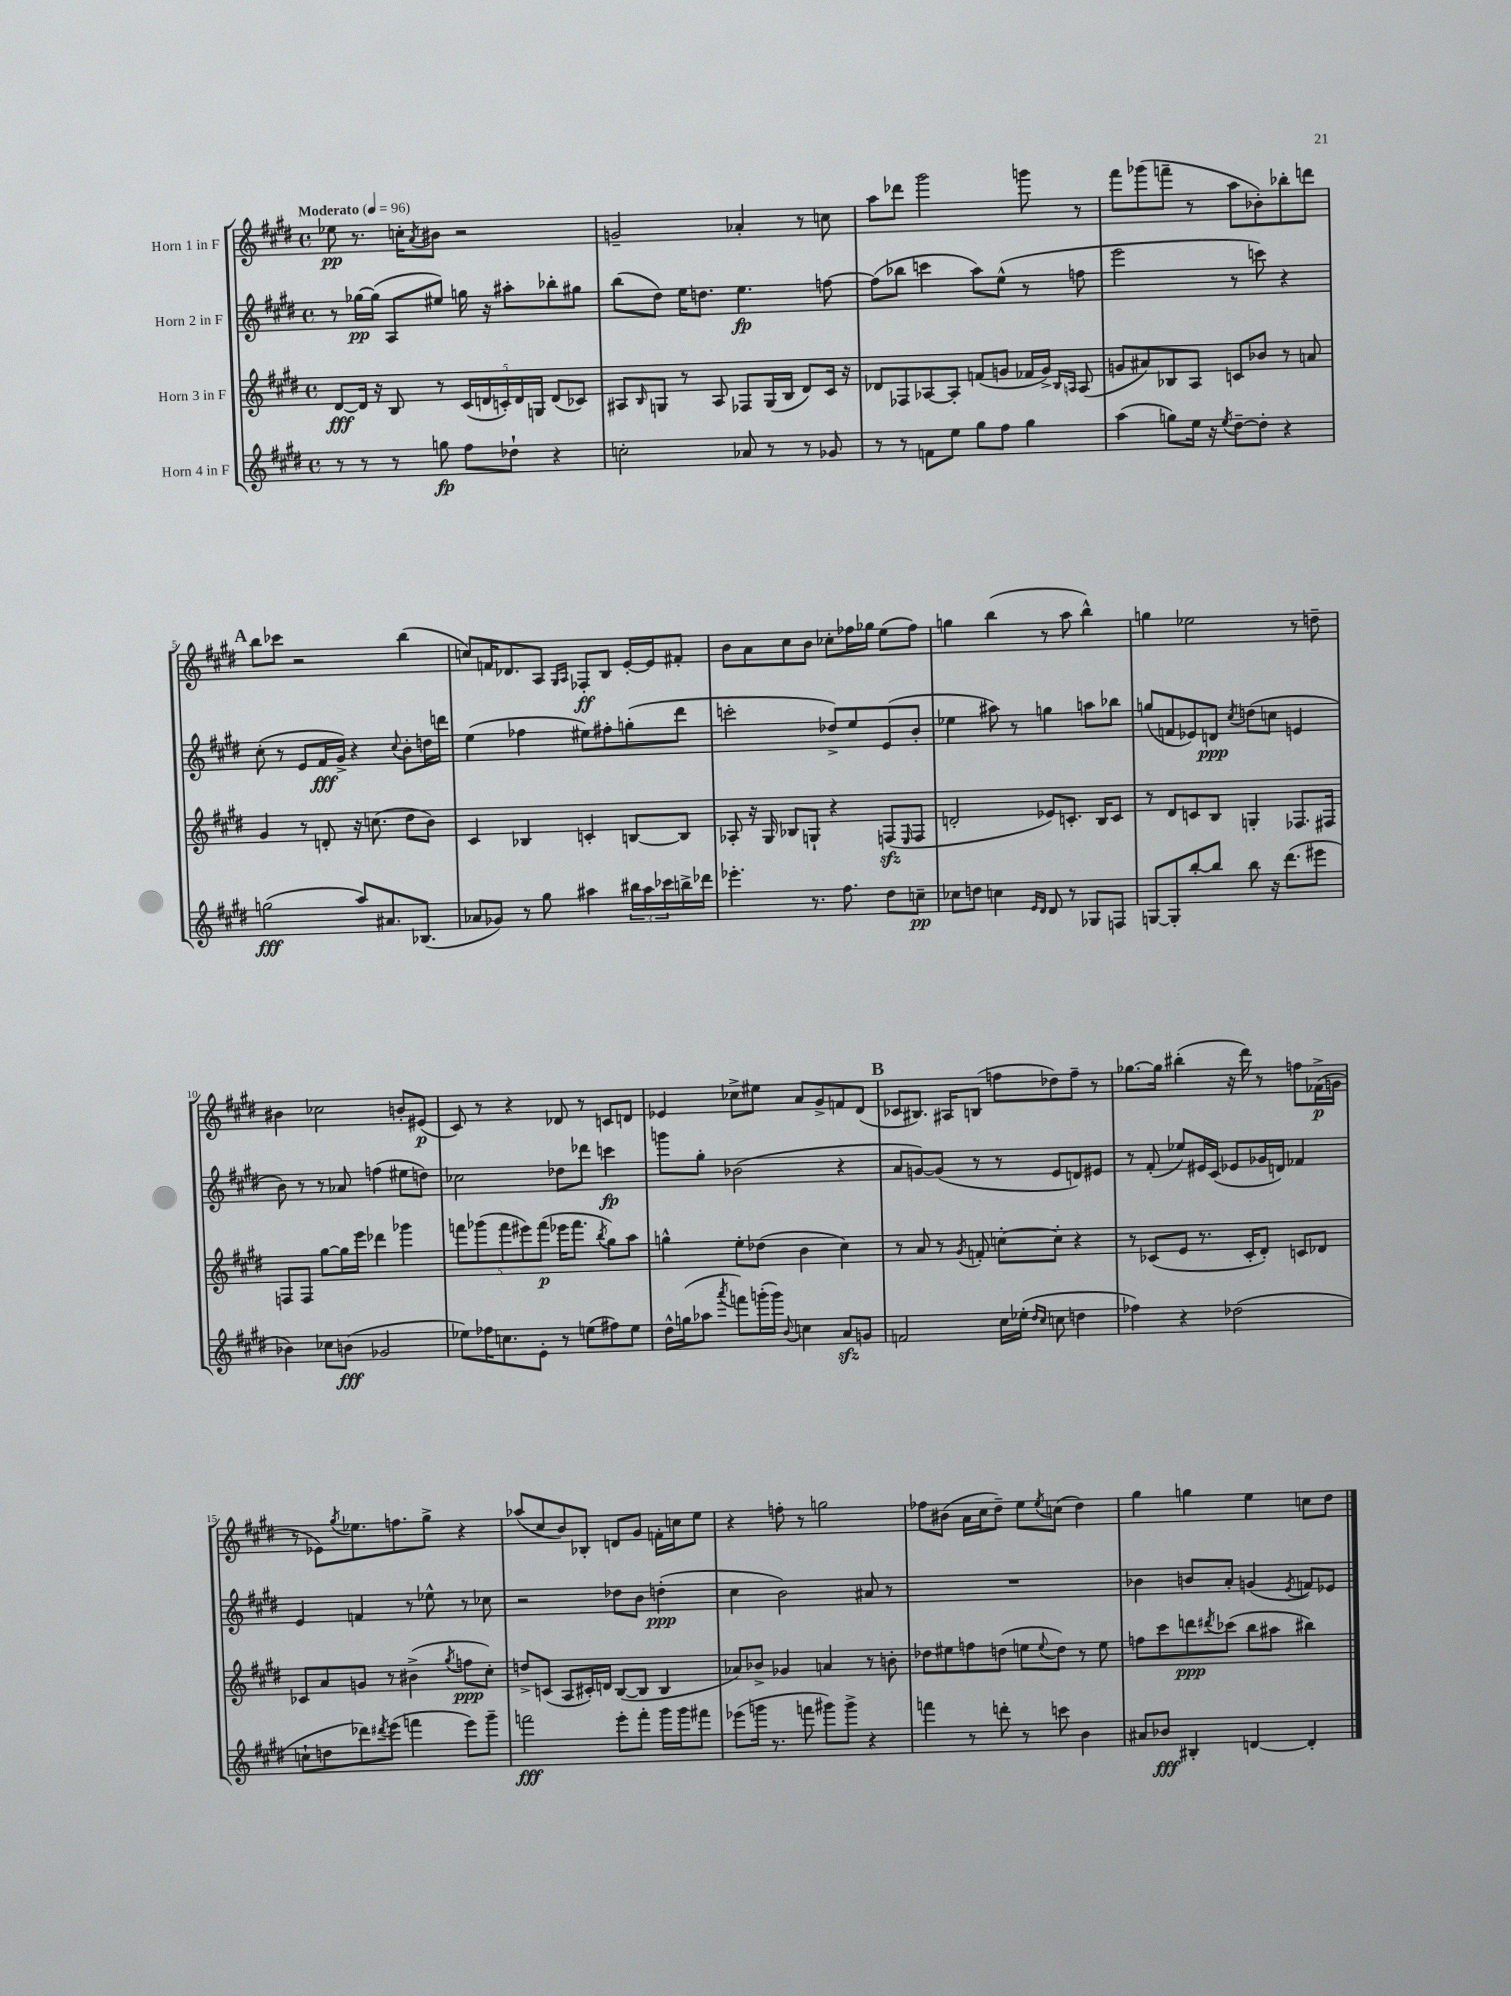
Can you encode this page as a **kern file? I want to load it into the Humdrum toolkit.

**kern	**dynam	**kern	**dynam	**kern	**dynam	**kern	**dynam
*part4	*part4	*part3	*part3	*part2	*part2	*part1	*part1
*staff4	*staff4	*staff3	*staff3	*staff2	*staff2	*staff1	*staff1
*I"Horn 4 in F	*	*I"Horn 3 in F	*	*I"Horn 2 in F	*	*I"Horn 1 in F	*
*clefG2	*	*clefG2	*	*clefG2	*	*clefG2	*
*k[f#c#g#d#]	*	*k[f#c#g#d#]	*	*k[f#c#g#d#]	*	*k[f#c#g#d#]	*
*M4/4	*	*M4/4	*	*M4/4	*	*M4/4	*
*met(c)	*	*met(c)	*	*met(c)	*	*met(c)	*
*MM96	*	*MM96	*	*MM96	*	*MM96	*
=1	=1	=1	=1	=1	=1	=1	=1
!	!	!	!	!	!	!LO:TX:a:B:t=Moderato	!
8r	.	[8d#/L	fff	8r	.	8ee-X\	pp
8r	.	16d#/Jk]	.	[16gg-X\LL	pp	8.r	.
.	.	16r	.	(16gg-\JJ]	.	.	.
8r	.	8B/	.	8A/L	.	.	.
.	.	.	.	.	.	16ccn'\KL	.
.	.	.	.	.	.	8qa/	.
8ggn\	fp	8r	.	8ee#X/J)	.	8b#X\J	.
8ff#\L	.	(20c#/LL	.	16ggn\	.	2r	.
.	.	20dn/	.	.	.	.	.
.	.	.	.	16r	.	.	.
.	.	20cn'/)	.	.	.	.	.
8dd-X`\J	.	.	.	8aa#X'\L	.	.	.
.	.	20d/	.	.	.	.	.
.	.	20Gn/JJ	.	.	.	.	.
4r	.	(8d/L	.	8bb-X'\	.	.	.
.	.	8c-X/J)	.	8gg#X\J	.	.	.
=2	=2	=2	=2	=2	=2	=2	=2
2ccn'\	.	8A#X/L	.	(8bb\L	.	2gn~/	.
.	.	16qqB/	.	.	.	.	.
.	.	8Gn/J	.	8dd#\J)	.	.	.
.	.	8r	.	16ee\KL	.	.	.
.	.	.	.	8.ddn\J	.	.	.
.	.	8A#/	.	.	.	.	.
8a-X/	.	8F-X/L	.	4.ee\	fp	4a-X'/	.
8r	.	(16G/L	.	.	.	.	.
.	.	16B/JJ	.	.	.	.	.
8r	.	8d#/L)	.	.	.	8r	.
8g-X/	.	16c#/Jk	.	[8ffn\	.	8ccn\	.
.	.	16r	.	.	.	.	.
=3	=3	=3	=3	=3	=3	=3	=3
8r	.	8d-X/L	.	(8ff\L]	.	8aa\L	.
8r	.	8F-X/	.	8bb-X\J	.	8ddd-X\J	.
8fn\L	.	[8A-X/	.	4cccn\	.	2ggg#\	.
8ee\J	.	8A-'/J]	.	.	.	.	.
8gg#\L	.	(8fn/L	.	8aa\L)	.	.	.
8ff#\J	.	8gn/J	.	(8ee^^\J	.	.	.
4gg#\	.	16f-X/LL	.	8r	.	8gggn\	.
.	.	16g^/JJ)	.	.	.	.	.
.	.	16qqB/LL	.	.	.	.	.
.	.	16qqAn/JJ	.	.	.	.	.
.	.	(8A/	.	8ffn\	.	8r	.
=4	=4	=4	=4	=4	=4	=4	=4
(4aa\	.	8gn/L	.	2eee\	.	8fff#\L	.
.	.	8a#X/)	.	.	.	(8ggg-X\	.
8ggn\L)	.	8B-X/	.	.	.	8fffn~\J	.
16ee\Jk	.	8A/J	.	.	.	8r	.
16r	.	.	.	.	.	.	.
8qee/	.	.	.	.	.	.	.
[8dd#~\L	.	8cn/L	.	8r	.	8aa\L	.
8dd#'\J]	.	8b-X/J	.	8cccn\)	.	8b-X'\)	.
4r	.	8r	.	4r	.	8bb-X'\	.
.	.	8an/	.	.	.	8dddn\J	.
!!LO:LB:g=z
!!LO:REH:place=s1:t=A
=5	=5	=5	=5	=5	=5	=5	=5
(2ggn\	fff	4g#/	.	(8cc#'\	.	8bb\L	.
.	.	.	.	8r	.	8ccc-X\J	.
.	.	8r	.	8e/L	.	2r	.
.	.	8dn'/	.	16f#/L	fff	.	.
.	.	.	.	16g#^/JJ)	.	.	.
8aa/L)	.	16r	.	4r	.	.	.
.	.	(8.ccn\	.	.	.	.	.
8.a#X/	.	.	.	.	.	.	.
.	.	.	.	8qqcc#/	.	.	.
.	.	8dd#\L	.	8b'\L	.	(4bb\	.
(8.B-X/J	.	.	.	.	.	.	.
.	.	8b\J)	.	16ddn\L	.	.	.
.	.	.	.	16dddn\JJ	.	.	.
=6	=6	=6	=6	=6	=6	=6	=6
8a-X/L	.	4c#/	.	(4ee\	.	8ccn/L)	.
8g-X/J)	.	.	.	.	.	16fn/K	.
.	.	.	.	.	.	8.d-X/	.
8r	.	4B-X/	.	4ff-X\	.	.	.
8gg#\	.	.	.	.	.	8A/J	.
.	.	.	.	.	.	16qqG#/LL	.
.	.	.	.	.	.	16qqA/JJ	.
4aa#X\	.	4cn'/	.	8ee#X\L)	.	8F-X'/L	ff
.	.	.	.	8ff#X'\	.	8B/J	.
24bb#X\LL	.	[8Bn/L	.	(8ggn'\	.	[16e'/LL	.
24aa#\	.	.	.	.	.	.	.
.	.	.	.	.	.	16e/J]	.
24ccc-X\	.	.	.	.	.	.	.
16bbn^\	.	8B/J]	.	8ddd#\J	.	8f#X'/J	.
16ddd-X\JJ	.	.	.	.	.	.	.
=7	=7	=7	=7	=7	=7	=7	=7
4.eee-X'\	.	8A-X'/	.	2cccn'\	.	8b\L	.
.	.	16r	.	.	.	8a\	.
.	.	16G#/	.	.	.	.	.
.	.	8B-X/L	.	.	.	8cc#\	.
8.r	.	8Gn`/J	.	.	.	8b\J	.
.	.	4r	.	8dd-X^/L)	.	8cc-X'\L	.
8.ff#\	.	.	.	.	.	.	.
.	.	.	.	8ee/	.	16ff-X\L	.
.	.	.	.	.	.	16gg-X\JJ	.
8dd#\L	.	(8Fnzz/L	.	(8e/	.	(8ee\L	.
.	.	16qqE/	.	.	.	.	.
8ccn~\J	pp	8F/J	.	8b'/J	.	8ff-\J)	.
=8	=8	=8	=8	=8	=8	=8	=8
8cc-X\L	.	2dn'/	.	4ee-X\	.	4ggn\	.
8ddn\J	.	.	.	.	.	.	.
4ccn\	.	.	.	8aa#X\)	.	(4bb\	.
.	.	.	.	8r	.	.	.
16qqe/LL	.	.	.	.	.	.	.
16qqd#/JJ	.	.	.	.	.	.	.
8d#/	.	8e-X/L)	.	4ggn\	.	8r	.
8r	.	8.cn'/J	.	.	.	8aa\	.
8G-X/L	.	.	.	8aan\L	.	4bb^^\)	.
.	.	16B/KL	.	.	.	.	.
8Fn/J	.	8c/J	.	8bb-X\J	.	.	.
=9	=9	=9	=9	=9	=9	=9	=9
[8Gn/L	.	8r	.	(8ggn/L	.	4ggn\	.
8G'/]	.	8d#/L	.	8fn/	.	.	.
[8bb'/	.	8cn/	.	8e-X/)	.	2ee-X\	.
8bb/J]	.	8B/J	.	8dn/J	ppp	.	.
.	.	.	.	8qcc#/	.	.	.
8bb\	.	4Gn'/	.	(8ddn\L	.	.	.
16r	.	.	.	8ccn\J	.	.	.
(8.ddd#\L	.	.	.	.	.	.	.
.	.	8.F-X/L	.	4en/	.	8r	.
8eee#X\J	.	.	.	.	.	8ddn~\	.
.	.	16F#X/Jk	.	.	.	.	.
!!LO:LB:g=z
=10	=10	=10	=10	=10	=10	=10	=10
4b-X\)	.	8Fn/L	.	8b\)	.	4b#X\	.
.	.	8F/J	.	8r	.	.	.
8cc-X\L	.	[8gg#\L	.	8r	.	2cc-X\	.
(8bn\J	fff	16gg#\L]	.	8a-X/	.	.	.
.	.	16eee\JJ	.	.	.	.	.
2g-X/	.	4ddd-X\	.	(4ffn\	.	.	.
.	.	4ggg-X\	.	8ee#X\L	.	8bn'/L	.
.	.	.	.	8ddn\J)	.	(8e#X/J	p
=11	=11	=11	=11	=11	=11	=11	=11
8ee-X\L)	.	10fffn\L	.	2cc-X\	.	8c#/)	.
.	.	(10ggg-X\	.	.	.	.	.
16ff-X\K	.	.	.	.	.	8r	.
8.ccn\	.	.	.	.	.	.	.
.	.	10fff\	.	.	.	.	.
.	.	.	.	.	.	4r	.
.	.	10eee#X\)	.	.	.	.	.
8e'\J	.	.	.	.	.	.	.
.	.	(10fff\J	p	.	.	.	.
8r	.	16eee-X\KL	.	8dd-X\L	.	8d-X/	.
.	.	8.fff\J	.	.	.	.	.
(8een\L	.	.	.	8ddd-X\J	.	8r	.
.	.	8qbb/	.	.	.	.	.
8ff#X\)	.	8gg#\L)	.	4cccn\	fp	8cn/L	.
8ee\J	.	8aa\J	.	.	.	8dn/J	.
=12	=12	=12	=12	=12	=12	=12	=12
16dd#^^\LL	.	4ggn^^\	.	8gggn\L	.	4e-X/	.
(16ggn\J	.	.	.	.	.	.	.
8aa-X\J	.	.	.	8gg#'\J	.	.	.
8qaaa/	.	.	.	.	.	.	.
8fffn\L)	.	8ee'\L	.	(2b-X\	.	8cc-X^\L	.
(16gggn'\L	.	(8dd-X\J	.	.	.	8ee#X\J	.
16ggg\JJ)	.	.	.	.	.	.	.
8qqb/	.	.	.	.	.	.	.
4ccn\	.	4b\	.	.	.	8a/L	.
.	.	.	.	.	.	8g#^/	.
8azz/L	.	4cc#\)	.	4r	.	8fn/	.
8gn/J	.	.	.	.	.	(8d#/J	.
!!LO:REH:place=s1:t=B
=13	=13	=13	=13	=13	=13	=13	=13
2fn/	.	8r	.	8a/L	.	8c-X/L	.
.	.	8a/	.	[8gn/)	.	8.B#X/J)	.
.	.	8r	.	(8g/J]	.	.	.
.	.	.	.	.	.	16A#X/KL	.
.	.	8qg#/	.	.	.	.	.
.	.	8fn'/	.	8r	.	(8Bn/J	.
16cc#\LL	.	[8ccn'\L	.	8r	.	8ffn\L	.
(16ee-X'\JJ	.	.	.	.	.	.	.
16qqdd#/LL	.	.	.	.	.	.	.
16qqcc#/JJ	.	.	.	.	.	.	.
8ccn\	.	8cc'\J]	.	8e/L	.	8dd-X\)	.
4ddn\	.	4r	.	8dn/)	.	8ff~\J	.
.	.	.	.	8e#X/J	.	8r	.
=14	=14	=14	=14	=14	=14	=14	=14
4ff-X\)	.	8r	.	8r	.	[8.gg-X\L	.
.	.	(8c-X/L	.	(8f#'/	.	.	.
.	.	.	.	.	.	16gg-\Jk]	.
4r	.	8e/J	.	8ee-X/L)	.	(4bb#X'\	.
.	.	8.r	.	16e#X/L	.	.	.
.	.	.	.	(16c#/JJ	.	.	.
(2dd-X\	.	.	.	8e-X/L	.	16r	.
.	.	16c-'/KL	.	.	.	16ddd#\)	.
.	.	8d#'/J)	.	16g-X/L	.	8r	.
.	.	.	.	16dn/JJ)	.	.	.
.	.	8cn/L	.	4f-X/	.	8ffn\L	.
.	.	8d-X/J	.	.	.	(16f-X^\L	p
.	.	.	.	.	.	16gn\JJ	.
!!LO:LB:g=z
=15	=15	=15	=15	=15	=15	=15	=15
8ccn`\L	.	8c-X/L	.	4e/	.	8r	.
8ddn\	.	8a/	.	.	.	8e-X\L)	.
.	.	.	.	.	.	8qgg#/	.
8ddd-X\)	.	8gn/J	.	4fn/	.	8.ee-X\	.
8qddd#X/	.	.	.	.	.	.	.
(8eee\J	.	8r	.	.	.	.	.
.	.	.	.	.	.	8.ffn\	.
4fffn\	.	(4b#X^\	.	8r	.	.	.
.	.	.	.	8ee-X^^\	.	8gg#^\J	.
.	.	8qgg#/	.	.	.	.	.
8eee\L)	.	8ffn\L	ppp	8r	.	4r	.
8ggg#~\J	.	8cc#'\J)	.	8cc-X\	.	.	.
=16	=16	=16	=16	=16	=16	=16	=16
2fffn\	fff	8ddn^/L	.	2r	.	(8aa-X/L	.
.	.	(8cn/J	.	.	.	8cc#/	.
.	.	8A/L	.	.	.	8b/)	.
.	.	16c#X'/L)	.	.	.	8B-X'/J	.
.	.	16dn/JJ	.	.	.	.	.
8eee'\L	.	([8B/L	.	8dd-X\L	.	8dn/L	.
8fff'\J	.	8B/J]	.	8b\J	.	8g#/J	.
16ggg#\LL	.	4B/	.	(4ddn'\	ppp	16fn'\LL	.
16ggg#\J	.	.	.	.	.	16ccn\J	.
8fff#X\J	.	.	.	.	.	8ee\J	.
=17	=17	=17	=17	=17	=17	=17	=17
(8eee-X\L	.	8a-X/L)	.	4cc#\	.	4r	.
16gggn\Jk	.	8b-X^/J	.	.	.	.	.
8.r	.	.	.	.	.	.	.
.	.	4g-X/	.	2b\)	.	8ffn'\	.
8fffn\	.	.	.	.	.	8r	.
8ggg#X\L)	.	4an/	.	.	.	2ggn\	.
8ggg#^\J	.	.	.	.	.	.	.
4r	.	8r	.	8a#X/	.	.	.
.	.	8bn'\	.	8r	.	.	.
=18	=18	=18	=18	=18	=18	=18	=18
4fffn\	.	8dd-X\L	.	1r	.	8ff-X\L	.
.	.	8ee#X\	.	.	.	(8b#X\J	.
8r	.	8ffn\	.	.	.	16a\LL	.
.	.	.	.	.	.	16cc#\J	.
8dddn'\	.	(8ddn\J	.	.	.	8dd#~\J)	.
8r	.	8een\L	.	.	.	8ee\L	.
.	.	8qqee/	.	.	.	8qee/	.
8cccn\	.	8dd\J)	.	.	.	(8ccn\J	.
4b\	.	8r	.	.	.	4dd#\)	.
.	.	8ee\	.	.	.	.	.
=19	=19	=19	=19	=19	=19	=19	=19
8a#X/L	.	8ffn\L	.	4b-X\	.	4gg#\	.
8b-X/J	fff	8ccc#\	.	.	.	.	.
4B#X'/	.	8dddn\	ppp	8bn/L	.	4ggn\	.
.	.	8qddd#X/	.	.	.	.	.
.	.	(8ccc-X\J	.	8a'/J	.	.	.
[4dn/	.	8bb\L	.	(4gn/	.	4ee\	.
.	.	8aa#X\J	.	.	.	.	.
.	.	.	.	8qe/	.	.	.
4d'/]	.	4bb#X\)	.	8fn/L)	.	8ccn\L	.
.	.	.	.	8e-X/J	.	8dd#\J	.
==	==	==	==	==	==	==	==
*-	*-	*-	*-	*-	*-	*-	*-
